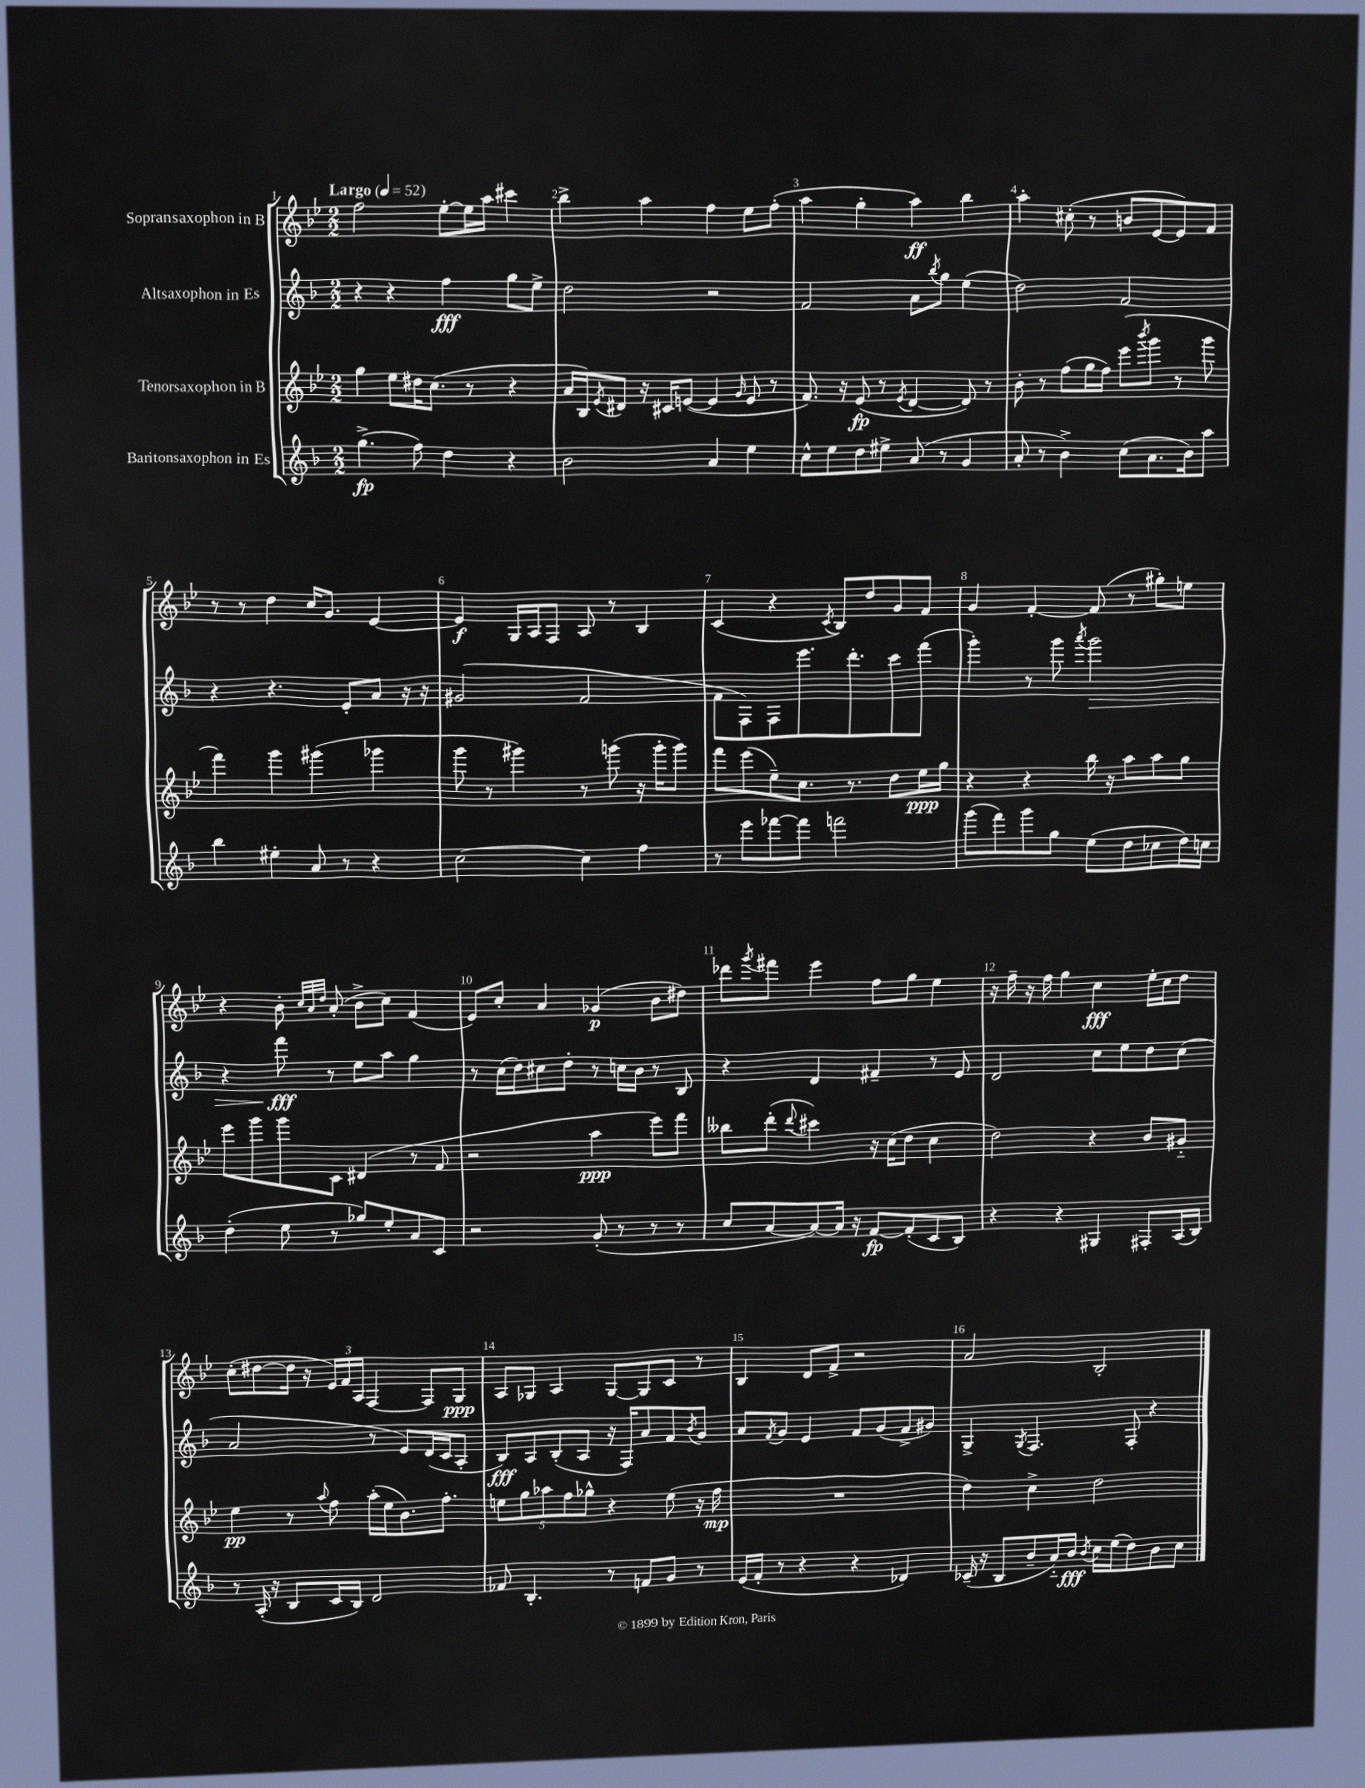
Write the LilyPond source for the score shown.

<<
\new StaffGroup <<
\new Staff = "s0" \with { instrumentName = "Sopransaxophon in B" } {
    \clef treble \key bes \major \numericTimeSignature \time 2/2 \tempo "Largo" 4 = 52
    f''2 ees''8~-. ees''16 a''16 cis'''4 |
    bes''4-> a''4 f''4 ees''8 f''8-.( |
    a''4 g''4-. a''4\ff) bes''4 |
    a''4-. cis''8-.( r8 b'8 ees'8~ ees'8) f'8 |
    r8 r8 d''4 c''16 g'8. ees'4~ |
    ees'4\f g16 a16 f8 a8 r8 bes4 |
    c'4( r4 \acciaccatura { c'8 } bes8) d''8 g'8 f'8 |
    g'4 f'4~-. f'8( r8 gis''8-.) e''8 |
    r4 bes'8-. \grace { c''32 a'32 d''32 } a'8-.( bes'8-> c''8) f'4( |
    ees'8) c''8-. a'4 ges'4\p( bes'8 dis''8) |
    des'''8 \acciaccatura { g'''8 } fis'''8 ees'''4 f''8 g''8 ees''4 |
    r16 f''16-- r16 f''16 g''4 c''4\fff ees''16-. c''16 d''8 |
    c''8-.( dis''8~ dis''16 r16 \tuplet 3/2 { ees'16) f'16 a16 } f4~ f8 g8\ppp |
    a8 ges8 a4 ges8~ ges8 c'8 r8 |
    bes4 d'8 f'8-> r2 |
    a'2 bes2-. \bar "|." |
}
\new Staff = "s1" \with { instrumentName = "Altsaxophon in Es" } {
    \clef treble \key f \major \numericTimeSignature \time 2/2
    r4 r4 f''4\fff g''8 e''8-> |
    d''2 r2 |
    f'2 a'8 \acciaccatura { bes''8 } g''8 e''4( |
    d''2) f'2 |
    r4 r4. e'8-. a'8 r16 r16 |
    gis'2( f'2 |
    f'8 f8) f8 e'''8. d'''8.-. c'''8 f'''8( |
    g'''4-.) r8 g'''8 \acciaccatura { a'''8 } g'''2\> |
    r4 f'''8\fff\! r8 e''8 a''8 g''4 |
    r8 c''16( d''16) cis''8 d''8-. r8 c''16 bes'16 r8 bes8 |
    r4 d'4 fis'4-- r8 e'8 |
    d'2 c''8 e''8 d''8 c''8( |
    a'2 r8 e'8) d'16( c'16 a8-. |
    bes8\fff) a8 bes8-.( a8 r16 f16) a'8 f'8 \acciaccatura { bes'8 } g'8 |
    a'8 \acciaccatura { f'8 } g'8 e'4 f'8 g'8( f'8-> gis'8) |
    g4-> \acciaccatura { g8 } f4. f8-. r4 \bar "|." |
}
\new Staff = "s2" \with { instrumentName = "Tenorsaxophon in B" } {
    \clef treble \key bes \major \numericTimeSignature \time 2/2
    g''4 ees''8 dis''16 c''8.( r8 r4 |
    a'16 bes16) \acciaccatura { ees'8 } dis'8 r16 cis'16 e'8~( e'4 \grace { g'16 } e'8 r8 |
    f'8.) r16 ees'8\fp( r8 \acciaccatura { ees'8 } d'4~ d'8) r8 |
    bes'8-. r8 f''8( g''16 f''16) ees'''8( \acciaccatura { bes'''8 } g'''8 r8 g'''8 |
    f'''4) g'''4 gis'''4( ges'''4 |
    g'''8 r8 gis'''4) r8 g'''8( r16 g'''16-. g'''8) |
    f'''8 ees'''8( ees''8--) c''8. r8. d''8 ees''16\ppp g''16 |
    r4 r4 bes''16 r16 a''8 a''8 g''8 |
    ees'''8 g'''8 g'''8 c'8 dis'4( r8 f'8 |
    r2 a''4\ppp ees'''8) f'''8 |
    beses''8 d'''8-.( \appoggiatura { d'''8 } cis'''4) r16 c''16( d''8 c''4 |
    d''2) r4 bes'8 gis'8-_ |
    ees''4\pp r8 \appoggiatura { a''8 } f''8 a''16-.( ees''16 bes'8.) f''8.-. |
    \tuplet 5/4 { e''8 g''8 aes''8 f''8 ges''8-^ } r4 e''8( r16 f''16\mp |
    R1 |
    d''4) c''4-> d''2 \bar "|." |
}
\new Staff = "s3" \with { instrumentName = "Baritonsaxophon in Es" } {
    \clef treble \key f \major \numericTimeSignature \time 2/2
    g''4.->\fp( f''8) d''4 r4 |
    bes'2 a'4 e''4 |
    c''8-^ e''8 d''8 eis''8-> a'8( r8 g'4 |
    a'8-. r8 bes'4->) c''8( a'8. bes'16) a''8 |
    bes''4 eis''4-. a'8 r8 r4 |
    c''2~ c''4 f''4 |
    r8 e'''8 fes'''8~ fes'''8 f'''2 |
    g'''8( f'''8) g'''8 g''8 e''8( d''8 ces''8 d''16) c''16 |
    d''4-.( e''8 r8 ges''8) e''8-. a'8 c'8 |
    r2 g'8-.( r8 r8 r8 |
    c''8 a'8~ a'8~) a'16 r16 f'8~\fp f'8-.( c'8 bes8) |
    r4 r4 gis4 fis8-. a16( bes16) |
    r8 a16-.( r16 bes8 c'16 bes16) d'2 |
    fes'8 bes4.-. r8 f'8 g'8 r8 |
    e'16( f'16-. r8 r4 r4 des'4) |
    ces'16--( r16 bes8 bes'8-- a'16-_) bes'16\fff \acciaccatura { bes'8 } c''16 e''16( d''8) bes'8 c''8 \bar "|." |
}
>>
>>
\layout { \context { \Score \override BarNumber.break-visibility = ##(#f #t #t) barNumberVisibility = #all-bar-numbers-visible } }
